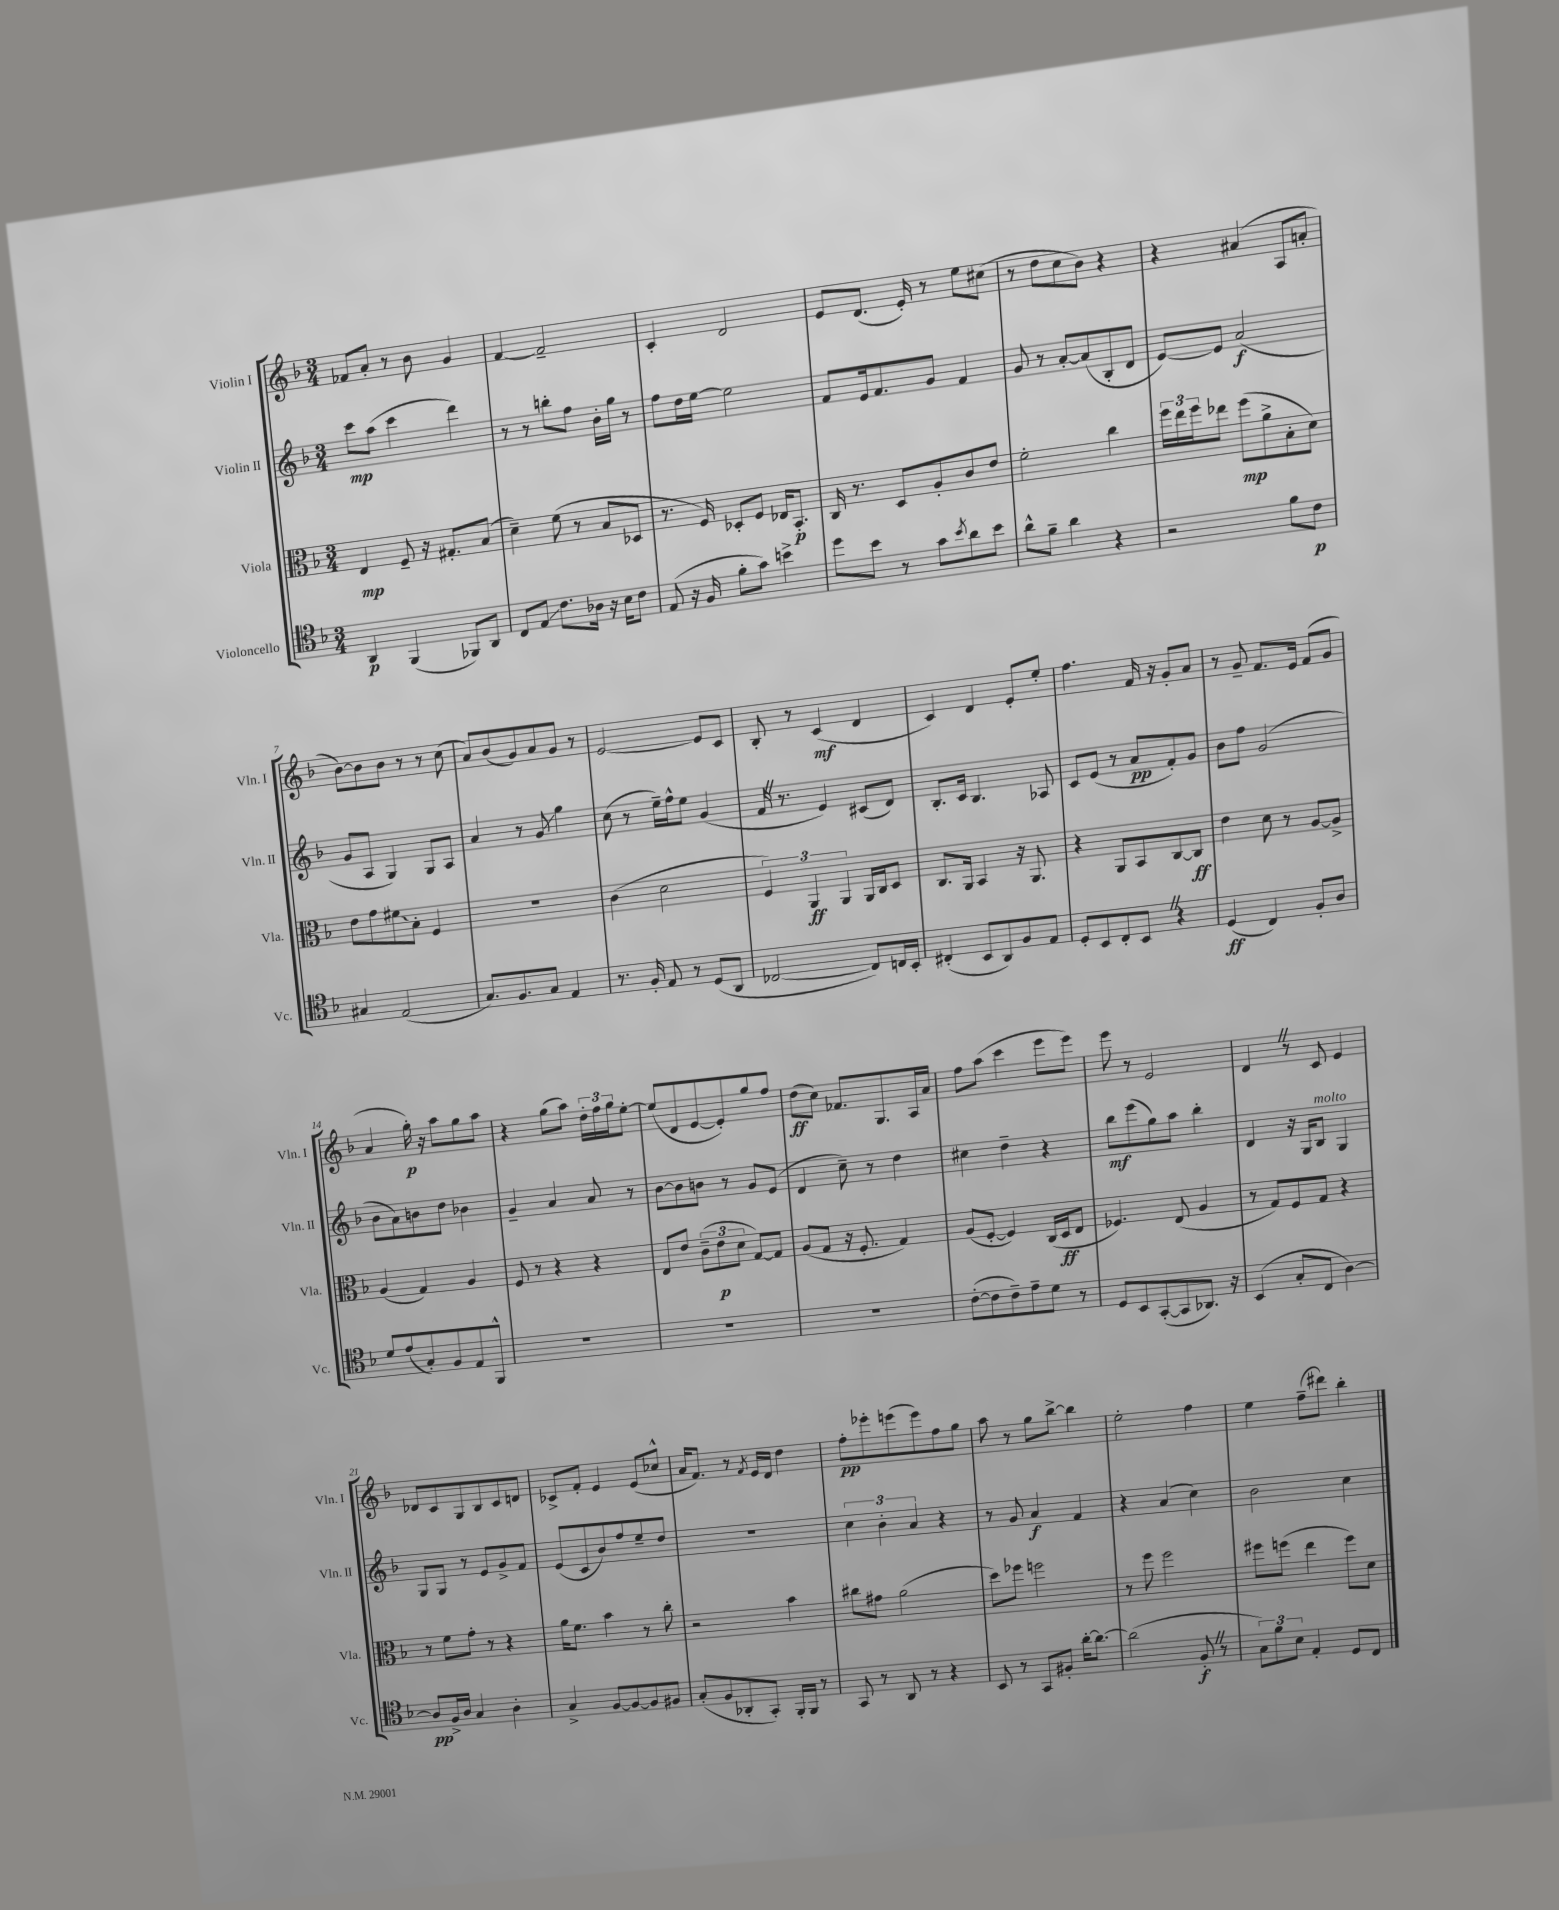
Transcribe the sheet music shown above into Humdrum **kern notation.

**kern	**kern	**kern	**kern
*staff4	*staff3	*staff2	*staff1
*clefC4	*clefC3	*clefG2	*clefG2
*k[b-]	*k[b-]	*k[b-]	*k[b-]
*M3/4	*M3/4	*M3/4	*M3/4
4AA	4E	8ccc	8f-
.	.	(8aa	8a'
(4FF	8F~	4ccc	8r
.	16r	.	8b-
.	8.G#'	.	.
8FF-)	.	4ddd)	4g
8AA	(8B-	.	.
=	=	=	=
8C	4d~)	8r	[4f
8E	.	8r	.
8.c	(8f	8bb'	2f~]
.	8r	8ff	.
16A-	.	.	.
16r	8B-	16b-'	.
16B-	.	16gg	.
8c	8D-	8r	.
=	=	=	=
(8E	8.r	8ff	4c'
16r	.	16dd	.
16F	16F)	[16ee	.
8f'	8D-'	2ee]	2d
8g)	8F	.	.
4b^	16E-	.	.
.	8.BB-'	.	.
=	=	=	=
8dd	16C	8f	8e
.	8.r	.	.
8b-	.	16e	(8.d
.	.	8.f	.
8r	8D	.	.
.	.	.	16e')
8g	8A'	8g	8r
8qb-	.	.	.
8a	8c	4f	8ee
8b-	8e	.	(8cc#
=	=	=	=
8a^^	2f'	8g	8r
8f~	.	8r	8dd
4a	.	[8a'	8cc
.	.	(8a]	8b-)
4r	4cc	8B-'	4r
.	.	8d	.
=	=	=	=
2r	24ff	[8e)	4r
.	24ee	.	.
.	24ff	.	.
.	8ee-	8e]	.
.	(8ff	(2a	(4a#
.	8a^	.	.
8f	8B-'	.	8A
8c	8d)	.	8a'
=	=	=	=
4G#	8e	8g	[8b-)
.	8g	8A	8b-]
(2E	8f#	4G)	8b-
.	8B-'	.	8r
.	4F	8G	8r
.	.	8A	(8cc
=	=	=	=
8.G)	2.r	4a	8a)
.	.	.	(8b-
8.F	.	.	.
.	.	8r	8g)
8G	.	8g	8a
4E	.	4gg	8g
.	.	.	8r
=	=	=	=
8.r	(4c	(8cc	[2e
.	.	8r	.
16F'	.	.	.
8E	2d	16ee~)	.
.	.	16ff^^	.
8r	.	8ee	.
(8D	.	(4g	8e]
8AA	.	.	8c
=	=	=	=
[2C-	6F)	16f	8B-'
.	.	8.r	.
.	.	.	8r
.	6AA	.	.
.	.	4e)	(4c
.	6AA	.	.
8C-])	16AA	(8c#	4d
.	16C	.	.
16C	8D	8d)	.
16BB-'	.	.	.
=	=	=	=
(4C#'	8.C	8.B-'	4c)
.	16AA	16c	.
8BB-	4BB-	4.B-	4d
8AA)	.	.	.
8F	16r	.	8e'
.	8.AA	.	.
8E	.	8A-	8ee'
=	=	=	=
8D'	4r	8c	4.ff
8BB-	.	(8e	.
8C'	8AA	8r	.
8BB-	8BB-	8a	16f
.	.	.	16r
4r	[8C	8f')	8g'
.	8C]	8g	8a
=	=	=	=
(4D	4e	8b-	8r
.	.	8ff	8g~
4C)	8d	(2g	8.f
.	8r	.	.
.	.	.	16e
8F'	[8A	.	(8f
8A	8A^]	.	8g
=	=	=	=
8d	(4A	8b-	4a
(8e	.	8a)	.
8G')	4G)	8b	16gg')
.	.	.	16r
8F	.	8dd	8aa
8E	4A	4b-	8gg
8FF^^	.	.	8aa
=	=	=	=
2.r	8F	4g~	4r
.	8r	.	.
.	4r	4a	(8gg
.	.	.	8aa)
.	4r	8a	24dd'
.	.	.	24ff
.	.	.	24gg
.	.	8r	[8ee'
=	=	=	=
2.r	8E	[8b-	(8ee]
.	8e	8b-]	8d
.	(12c~	8b	[8e
.	12e	.	.
.	.	8r	8e'])
.	12d	.	.
.	[8G)	8g	8gg
.	8G]	(8e	8ff
=	=	=	=
2.r	(8A	4d	(8dd
.	8G	.	8cc)
.	16r	8cc~)	8.f-
.	8.F'	.	.
.	.	8r	.
.	.	.	8.G
.	4G)	4dd	.
.	.	.	16A
.	.	.	16a
=	=	=	=
([8c'	(8A	4cc#	8ff
8c]	[8F'	.	(8aa
8c~)	4F])	4dd~	4ccc
8e~	.	.	.
8d	(16C	4r	8eee
.	16D	.	.
8r	8E	.	8eee)
=	=	=	=
8D	4.F-)	8bb-	8eee
8BB-	.	(8eee	8r
([8GG'	.	8gg)	2e
8GG]	(8E	8aa	.
8.AA-)	4A	4bb-'	.
16r	.	.	.
=	=	=	=
(4BB-	8r	4d	4d
.	8G)	.	.
8G'	8F	16r	8r
.	.	16G	.
8C	8G	8B-	8c
[4A)	4r	4G	4e
=	=	=	=
8A]	8r	8G	8d-
16F^	8f	8G	8c
16A	.	.	.
4G	8g'	8r	8G
.	8r	8e	8B-
4A'	4r	8g^	8c
.	.	8f	8d
=	=	=	=
4G^	16a	(8e	8c-^
.	8.f	.	.
.	.	8c	8f'
[8F	4b-	8b-)	4e
8F_	.	8ff	.
8F]	8r	8ee~	(8e
8F#	8cc'	8dd	8cc-^^
=	=	=	=
(8G'	2r	2.r	16a
.	.	.	8.f)
8F	.	.	.
8AA-'	.	.	8r
.	.	.	8qf
8GG')	.	.	16e
.	.	.	16d
16FF'	4b-	.	4dd
16FF	.	.	.
8r	.	.	.
=	=	=	=
8GG	8cc#	6cc	8ff'
8r	8g#	.	8eee-'
.	.	6b-'	.
8AA	(2a	.	(8eee
.	.	6a	.
8r	.	.	8eee)
4r	.	4r	8ff
.	.	.	8gg
=	=	=	=
8BB-	8dd)	8r	8aa
8r	8ff-	8g	8r
8GG	2ff	4a	8gg
8F#'	.	.	[8bb-^
[16a'	.	4f	4bb-]
8.a_	.	.	.
=	=	=	=
(2a]	8r	4r	2ee'
.	8ff	.	.
.	2ff	(4a	.
8F'	.	4cc)	4ff
8r	.	.	.
=	=	=	=
12G)	8ff#	2b-	4ee
12f	.	.	.
.	(8ff	.	.
12B-	.	.	.
4E'	4ee	.	(8ff~
.	.	.	8ddd#)
8D	8ff)	4cc	4bb-'
8C	8d	.	.
==	==	==	==
*-	*-	*-	*-
